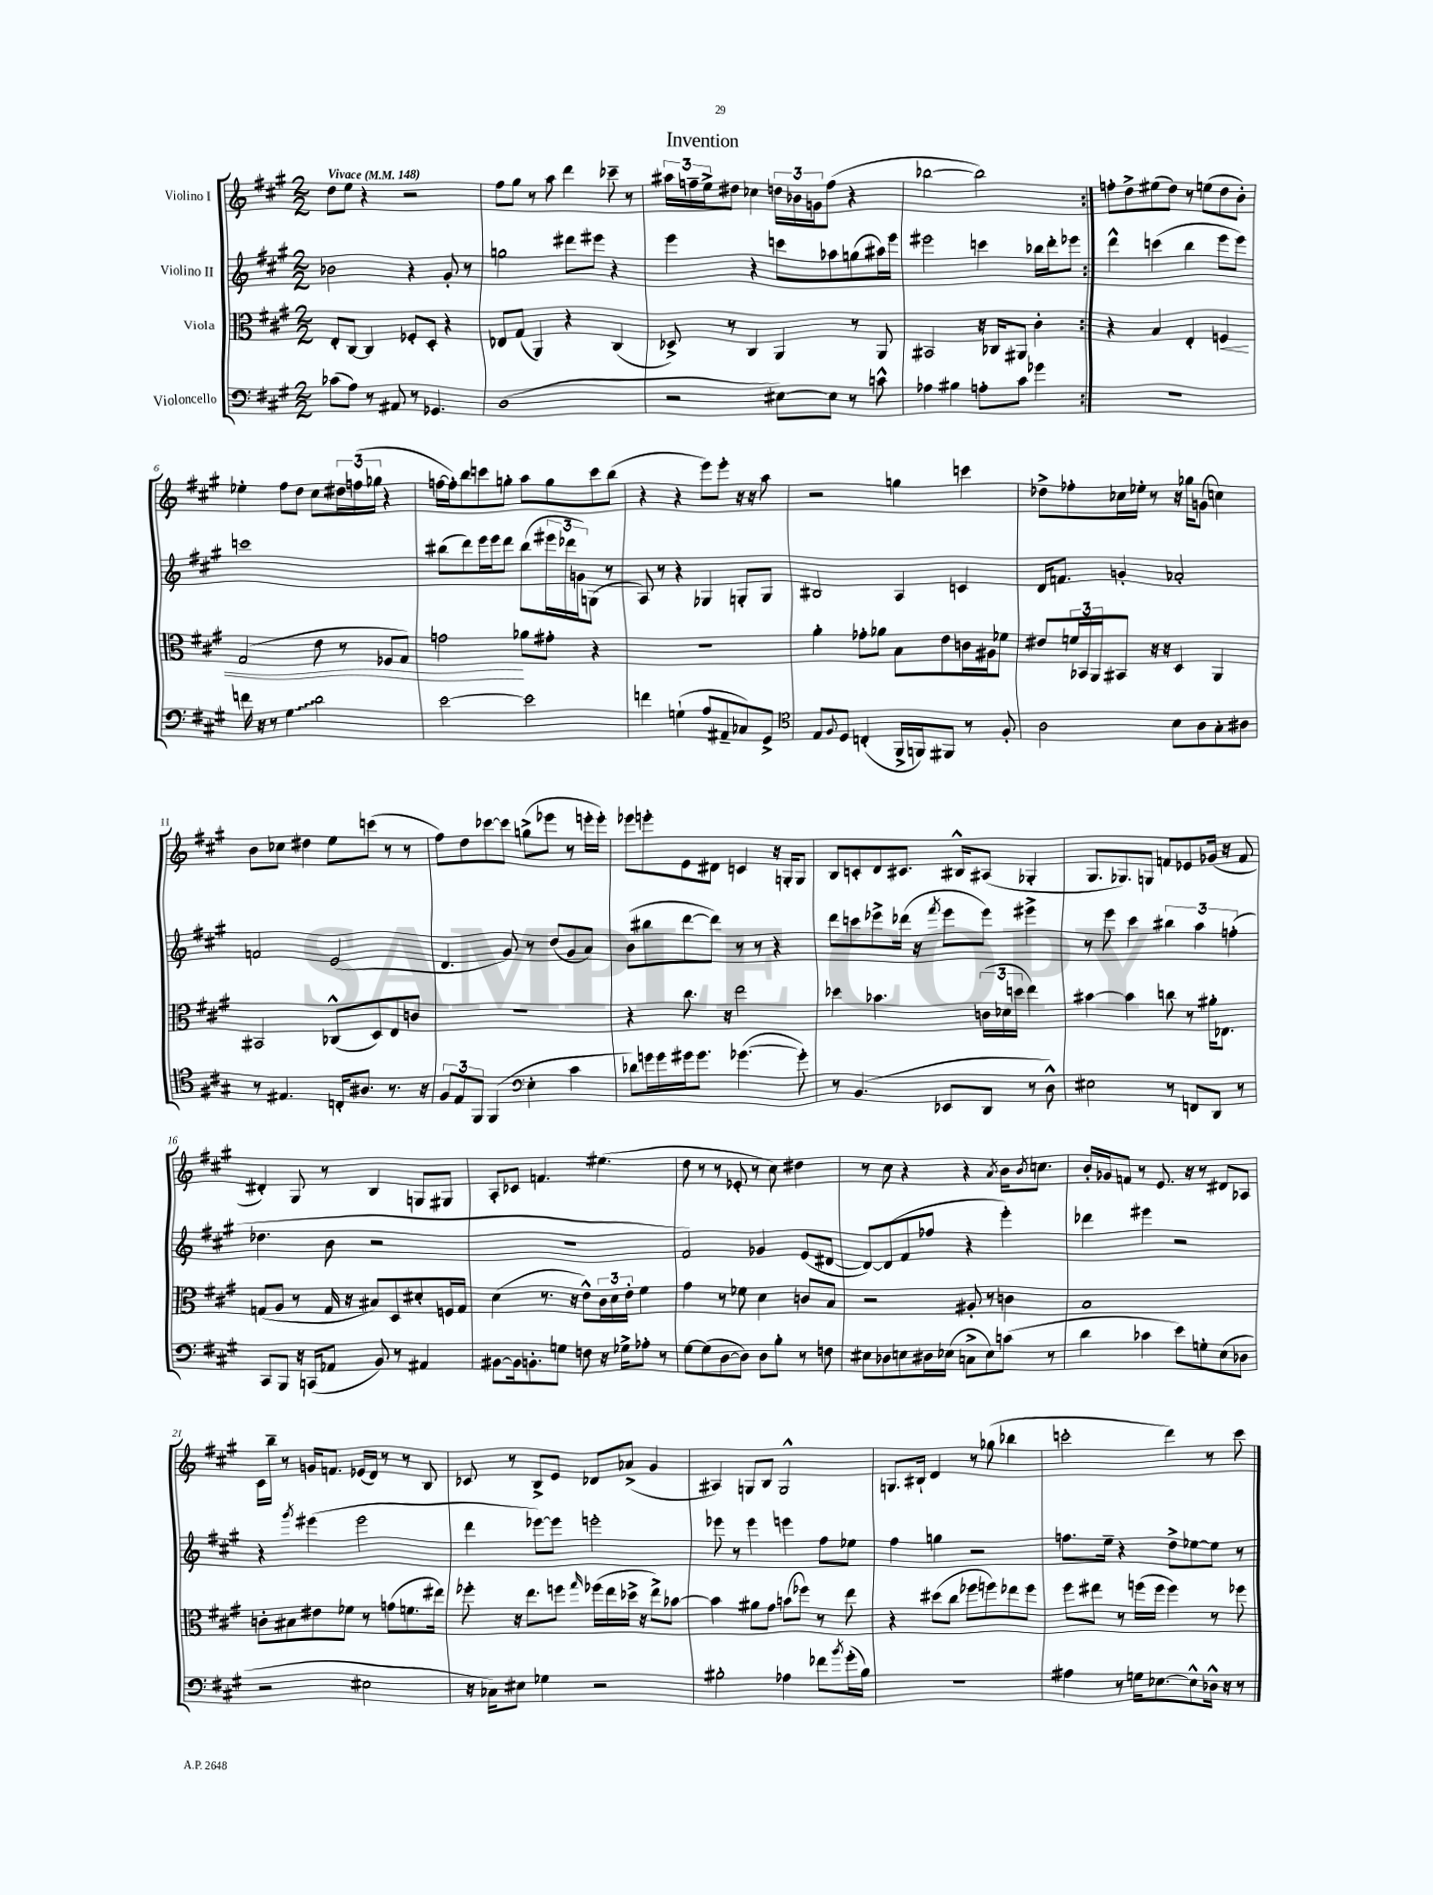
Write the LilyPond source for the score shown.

\header { title = "Invention" }
<<
\new StaffGroup <<
\new Staff = "s0" \with { instrumentName = "Violino I" } {
    \clef treble \key a \major \numericTimeSignature \time 2/2 \tempo "Vivace" 4 = 148
    \repeat volta 2 { d''8 e''8 r4 r2 |
    fis''8 gis''8 r8 a''8 d'''4 ces'''8-- r8 |
    \tuplet 3/2 { ais''16 f''16-- e''16-> } dis''8 ces''4 \tuplet 3/2 { d''16 bes'16 g'16 } f''8( r4 |
    bes''2~ bes''2) | }
    f''8-. d''8-> eis''8( d''8) r8 e''8( d''8 b'8-.) |
    ees''4-. fis''8 d''8 cis''8 \tuplet 3/2 { dis''16 f''16( ges''16 } r4 |
    f''16~ f''16-.) b''8 c'''8 g''8-. a''8 g''8 c'''8 b''8( |
    r4 r4 e'''8) e'''8-. r16 r16 a''8 |
    r2 g''4 c'''4 |
    des''8-> fes''8-. ces''16 ees''16-. r8 r16 ges''16 g'8( c''4) |
    b'8 ces''8 dis''4 e''8 c'''8( r8 r8 |
    fis''8) d''8 ces'''8~ ces'''8 g''8->( ees'''8 r8 e'''16-. e'''16-.) |
    ees'''8 e'''8-. e'8 dis'8 c'4 r16 g16-. g8 |
    b8 c'8-. d'8 cis'8. bis16-^ ais8( ges4-. |
    gis8. ges8.) g8 f'8 ees'8 ges'16( r16 f'8 |
    dis'4-.) gis8 r8 b4 g8 gis8 |
    a8-. ces'8 f'4. eis''4.( |
    d''8 r8 r8 ees'8-. r8 cis''8) dis''4 |
    r8 cis''8 r4 r4 \acciaccatura { a'8 } b'16 \acciaccatura { b'8 } c''8. |
    b'16-. ges'16 f'8 r8 e'8. r16 r8 dis'8 aes8 |
    cis'16 b''16-- r8 g'16 f'8. ees'16( d'16) r8 r8 b8 |
    ces'8 r8 b8-> e'8 des'8 aes'8->( gis'4 |
    ais4) g8 b8 g2-^ |
    g8. bis16-! d'4 r8 ges''8( bes''4 |
    c'''2-. d'''4) r8 c'''8 \bar "|." |
}
\new Staff = "s1" \with { instrumentName = "Violino II" } {
    \clef treble \key a \major \numericTimeSignature \time 2/2
    \repeat volta 2 { bes'2 r4 gis'8-. r8 |
    g''2 dis'''8 eis'''8 r4 |
    e'''4 r4 c'''8 aes''8 g''8( ais''16) e'''16 |
    eis'''2 c'''4 bes''16 d'''16-. ees'''8 | }
    d'''4-^ c'''4( b''4 e'''8 e'''8) |
    c'''1 |
    bis''8( d'''8) e'''16 e'''16 d'''8 bis''8( \tuplet 3/2 { eis'''16 des'''16 g'16) } g8( r8 |
    a8) r8 r4 ges4 g8-. g8 |
    bis2 a4 c'4 |
    d'16 f'8. g'4-. aes'2-. |
    f'2 e'2( |
    d'4. gis'8) r8 d''8( gis'8 a'8) |
    b'8( bis''8 d'''8~ d'''8) r8 r8 r4 |
    d'''8 c'''8 ees'''8-> des'''16( r16 \acciaccatura { fis'''8 } ees'''8 ees'''8) eis'''4-> |
    r8 e'''8 cis'''4 \tuplet 3/2 { bis''4 a''4 f''4-.( } |
    des''4. b'8 r2 |
    R1 |
    fis'2) ges'4 e'8( dis'8~ |
    dis'8~) dis'8( fis'8 fes''8 r4 e'''4-.) |
    des'''4 eis'''4 r2 |
    r4 \acciaccatura { gis'''8 } eis'''4( eis'''2 |
    d'''4 ees'''8~) ees'''8 e'''2-. |
    ees'''8 r8 ees'''4 e'''4 fis''8 ees''8 |
    fis''4 g''4 r2 |
    f''8. e''16-- r4 d''8-> ees''8~ ees''8 r8 \bar "|." |
}
\new Staff = "s2" \with { instrumentName = "Viola" } {
    \clef alto \key a \major \numericTimeSignature \time 2/2
    \repeat volta 2 { e8-. cis8~ cis4 fes8-. d8-. r4 |
    ees8 gis8( a,4) r4 cis4( |
    des8->) r8 cis4 a,4 r8 a,8 |
    bis,2 r16 ces16 ais,8 cis'4-. | }
    r4 b4 e4-. f4\< |
    gis2( e'8 r8 fes8 gis8) |
    g'2\! aes'8 gis'8-. r4 |
    r1 |
    a'4-. ges'8-. aes'8 b8 e'8 c'16 ais16 fes'8 |
    eis'8 \tuplet 3/2 { f'16 bes,16 a,16 } bis,8 r16 r16 d4 a,4 |
    bis,2 ces8-^( d8) e8 c'8 |
    R1 |
    r4 cis''8. r16 e''2 |
    des''4 bes'4. \tuplet 3/2 { c'16( des'16 d''16 } e''4) |
    bis'4~ bis'4 c''8 r8 ais'16-. ees8. |
    g8( a8 r8 g16 r16 bis8) d8 dis'8-. f16 g16 |
    d'4( r8. r16 e'8-^) \tuplet 3/2 { cis'16 d'16 e'16-. } fis'4 |
    gis'4 r8 fes'8 d'4 c'8 b8 |
    r2 ais8-. r8 c'4 |
    b1 |
    c'8-. bis8 eis'8 fes'8 r8 g'8( f'8. eis''16) |
    fes''8-. r16 e''8. f''8 \grace { gis''16 } fes''16( e''16 des''16-> r16 e''8->) bes'8~ |
    bes'4 ais'8 gis'8 b'8( fes''8) r8 e''8 |
    r4 dis''8( cis''8 fes''8 f''8) ees''8 f''8 |
    fis''8 eis''8 r8 f''16( f''16 f''4) r8 fes''8 \bar "|." |
}
\new Staff = "s3" \with { instrumentName = "Violoncello" } {
    \clef bass \key a \major \numericTimeSignature \time 2/2
    \repeat volta 2 { ces'8( a8) r8 ais,8 r8 ges,4. |
    d1( |
    r2 eis8~) eis8 r8 c'8-^ |
    aes4 bis4 a8-. cis'8 ges'4 | }
    R1 |
    f'16 r16 r8 \once \override Glissando.style = #'zigzag gis4\glissando d'2 |
    e'2~ e'2 |
    f'4 g4-!( a8 ais,8-- ces8) gis,8-> |
    \clef tenor e8 \appoggiatura { fis8 } d8 c4-.( fis,16-> f,16) fis,8 r8 fis8-. |
    a2 b8 a8 gis8-. ais8 |
    r8 eis4. c16-. ais8. r8. r16 |
    \tuplet 3/2 { fis8 e8 fis,8 } fis,4( \clef bass e4-. cis'4 |
    des'8) g'16 g'16 gis'16 gis'8. ges'4.~( ges'8-.) |
    r8 b,4.( ees,8 d,8 r8 d8-^) |
    eis2 r8 f,8 d,8 r8 |
    cis,8 b,,8 r16 c,16( aes,8 b,8) r8 ais,4 |
    bis,8~ bis,16 b,8.-. g8 f8 r16 ges16-> aes8-. r8 |
    gis8~ gis8( d8~ d8) d8 b8-. r8 f8 |
    eis8 des8 e8 dis16 ees16( c8-> ees8) c'8( r8 |
    d'4 ces'4 e'8) g8-. e8( des8 |
    r2 eis2 |
    r16 ces16) eis8 ges4 r2 |
    bis2-. aes4 fes'8 \acciaccatura { b'8 } gis'16-.( bis16) |
    R1 |
    ais4 r8 g16 ees8.~ ees8-^ des16-^ r16 r8 \bar "|." |
}
>>
>>
